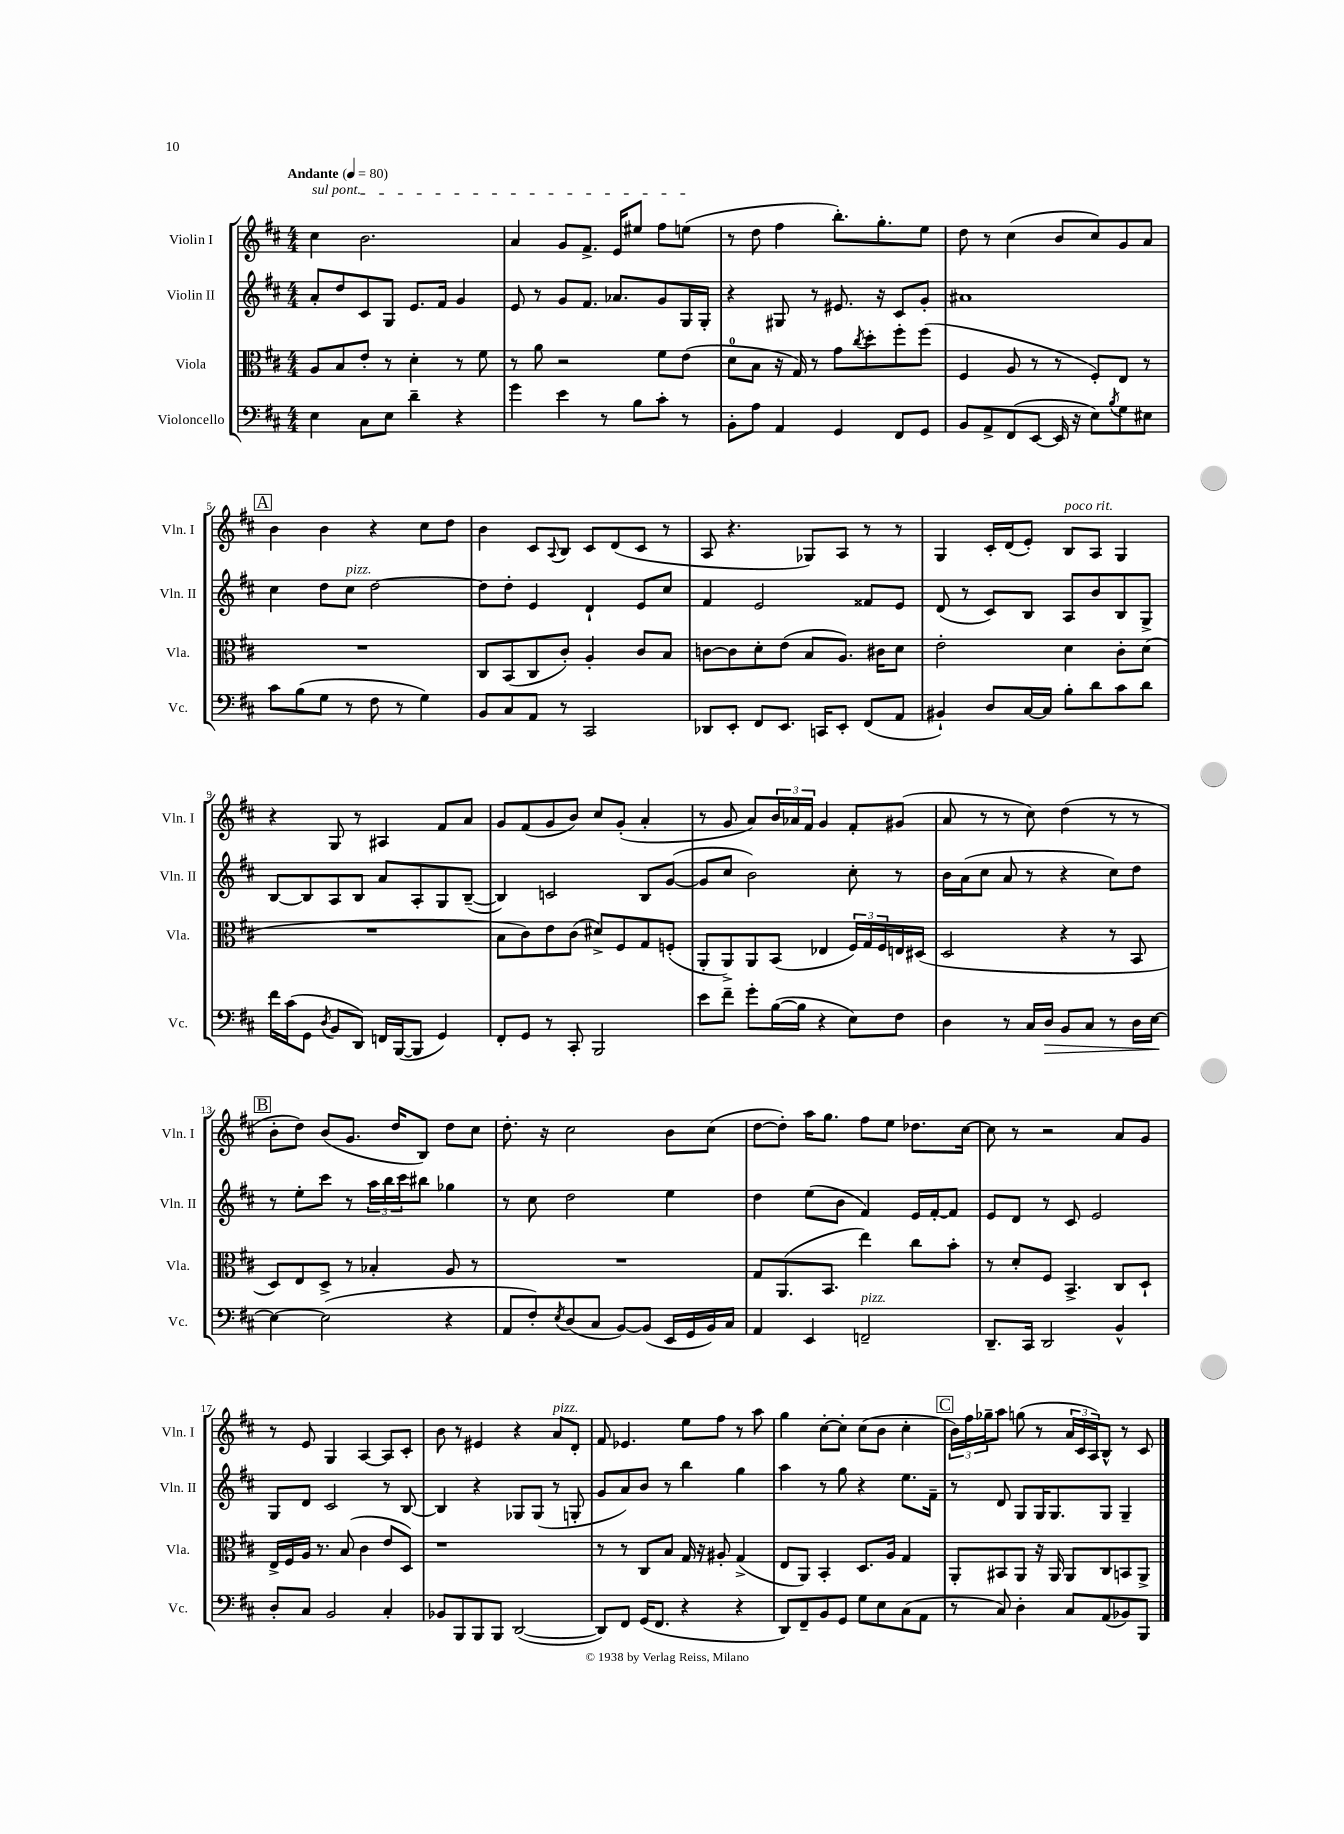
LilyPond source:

<<
\new StaffGroup <<
\new Staff = "s0" \with { instrumentName = "Violin I" shortInstrumentName = "Vln. I" } {
    \clef treble \key d \major \numericTimeSignature \time 4/4 \tempo "Andante" 4 = 80
    \once \override TextSpanner.bound-details.left.text = \markup { \italic "sul pont." } cis''4\startTextSpan b'2. |
    a'4 g'8 fis'8.-> e'16 eis''8 fis''8 e''8\stopTextSpan( |
    r8 d''8 fis''4 b''8.-.) g''8.-. e''8 |
    d''8 r8 cis''4( b'8 cis''8) g'8 a'8 |
    \mark \markup { \box "A" } b'4 b'4 r4 cis''8 d''8 |
    b'4 cis'8 \appoggiatura { a8 } b8 cis'8 d'8( cis'8 r8 |
    a8 r4. ges8) a8 r8 r8 |
    g4 cis'16-. d'16( e'8-.) b8^\markup { \italic "poco rit." } a8 g4 |
    r4 g8 r8 ais4 fis'8 a'8 |
    g'8 fis'8( g'8 b'8) cis''8 g'8-.( a'4-. |
    r8 g'8 a'8) \tuplet 3/2 { b'16 aes'16 fis'16 } g'4 fis'8-. gis'8( |
    a'8 r8 r8 cis''8) d''4( r8 r8 |
    \mark \markup { \box "B" } b'8-. d''8) b'8( g'8. d''16 b8) d''8 cis''8 |
    d''8.-. r16 cis''2 b'8 cis''8( |
    d''8~ d''8-.) a''16 g''8. fis''8 e''8 des''8. cis''16~ |
    cis''8 r8 r2 a'8 g'8 |
    r8 e'8 g4 a4~ a8 cis'8-. |
    b'8 r8 eis'4 r4 a'8^\markup { \italic "pizz." } d'8-. |
    fis'8 ees'4. e''8 fis''8 r8 a''8 |
    g''4 cis''8~-. cis''8-. cis''8( b'8 cis''4-. |
    \mark \markup { \box "C" } \tuplet 3/2 { b'16) fis''16 ges''16-- } a''8 g''8( r8 \tuplet 3/2 { a'16 cis'16 a16) } b8-^ r8 cis'8 \bar "|." |
}
\new Staff = "s1" \with { instrumentName = "Violin II" shortInstrumentName = "Vln. II" } {
    \clef treble \key d \major \numericTimeSignature \time 4/4
    a'8-. d''8 cis'8 g8 e'8. fis'16 g'4 |
    e'8 r8 g'8 fis'8. aes'8. g'8 g16 g16-. |
    r4 gis8 r8 eis'8. r16 cis'8 g'8-. |
    ais'1 |
    \mark \markup { \box "A" } cis''4 d''8 cis''8^\markup { \italic "pizz." } d''2~ |
    d''8 d''8-. e'4 d'4-! e'8 cis''8 |
    fis'4 e'2 fisis'8 e'8 |
    d'8( r8 cis'8) b8 a8 b'8 b8 g8-> |
    b8~ b8 a8 b8 a'8 a8-. g8 b8~--( |
    b4) c'2 b8 g'8~( |
    g'8 cis''8 b'2) cis''8-. r8 |
    b'16 a'16( cis''8 a'8 r8 r4 cis''8) d''8 |
    \mark \markup { \box "B" } r8 e''8-. cis'''8 r8 \tuplet 3/2 { a''16 b''16 cis'''16 } bis''8 ges''4 |
    r8 cis''8 d''2 e''4 |
    d''4 e''8( b'8 fis'4) e'16 fis'16~-. fis'8 |
    e'8 d'8 r8 cis'8 e'2 |
    g8 d'8 cis'2 r8 b8~ |
    b4 r4 ges8 ges8( r8 g8-. |
    g'8 a'8) b'8 r8 b''4 g''4 |
    a''4 r8 g''8 r4 e''8. fis'16-- |
    \mark \markup { \box "C" } r8 d'8 g8 g16 g8. g8 g4-- \bar "|." |
}
\new Staff = "s2" \with { instrumentName = "Viola" shortInstrumentName = "Vla." } {
    \clef alto \key d \major \numericTimeSignature \time 4/4
    a8 b8 e'8-. r8 d'4-. r8 fis'8 |
    r8 a'8 r2 fis'8 e'8( |
    d'8-0 b8 r16 g16) r8 g'8 \acciaccatura { cis''8 } d''8-. fis''8-. fis''8( |
    fis4 a8 r8 r8 fis8-.) e8 r8 |
    \mark \markup { \box "A" } R1 |
    cis8 b,8( cis8 cis'8-.) a4-. cis'8 b8 |
    c'8~ c'8 d'8-. e'8( b8 a8.) cis'16 d'8 |
    e'2-. d'4 cis'8-. d'8( |
    R1 |
    b8 cis'8) e'8 cis'8( dis'8->) fis8 g8 f8-.( |
    a,8-. a,8->) a,8 b,8( ees4 \tuplet 3/2 { fis16) g16 fis16 } e16 dis16( |
    d2 r4 r8 b,8 |
    \mark \markup { \box "B" } d8) e8 d8-> r8 bes4-. a8 r8 |
    R1 |
    g8 a,8.( b,8. e''4) cis''8 b'8-. |
    r8 d'8-. fis8 b,4.-> cis8 d8-! |
    e16-> fis16 a16 r8. b8( cis'4 e'8 d8) |
    r1 |
    r8 r8 cis8 b8 g16 r16 ais8-. g4->( |
    e8 a,8) b,4-. d8. a16 g4 |
    \mark \markup { \box "C" } a,8-. bis,8 a,8 r16 a,16 a,8 cis8 b,8 a,8-> \bar "|." |
}
\new Staff = "s3" \with { instrumentName = "Violoncello" shortInstrumentName = "Vc." } {
    \clef bass \key d \major \numericTimeSignature \time 4/4
    e4 cis8 e8 d'4-- r4 |
    g'4 e'4 r8 b8 cis'8-. r8 |
    b,8-. a8 a,4 g,4 fis,8 g,8 |
    b,8 a,8-> fis,8( e,8~ e,16 r16 e8) \acciaccatura { b8 } g8 eis8 |
    \mark \markup { \box "A" } cis'8 b8( g8 r8 fis8 r8 g4) |
    b,8 cis8 a,8 r8 cis,2 |
    des,8 e,8-. fis,8 e,8. c,16 e,8-. fis,8( a,8 |
    bis,4-!) d8 cis16~ cis16 b8-. d'8 cis'8 d'8 |
    fis'16 cis'16( g,8 \acciaccatura { d8 } b,8 d,8) f,16 b,,16~( b,,8 g,4) |
    fis,8-. g,8 r8 cis,8-. b,,2 |
    e'8 fis'8-- g'8-. b16~( b16 r4 e8) fis8 |
    d4 r8 cis16 d16\> b,8 cis8 r8 d16 e16~\! |
    \mark \markup { \box "B" } e4~ e2( r4 |
    a,8 fis8-.) \acciaccatura { e8 } d8( cis8 b,8~) b,8( e,16 g,16 b,16) cis16 |
    a,4 e,4 f,2--^\markup { \italic "pizz." } |
    d,8.-- cis,16 d,2 b,4-^ |
    d8-. cis8 b,2 cis4-. |
    bes,8 b,,8 b,,8 b,,8 d,2~( |
    d,8) fis,8 g,16( fis,8. r4 r4 |
    d,8) fis,8-- b,8 g,8 g8 e8 cis8( a,8 |
    \mark \markup { \box "C" } r8 cis8) d4-. cis8 a,8( bes,8) b,,8 \bar "|." |
}
>>
>>
